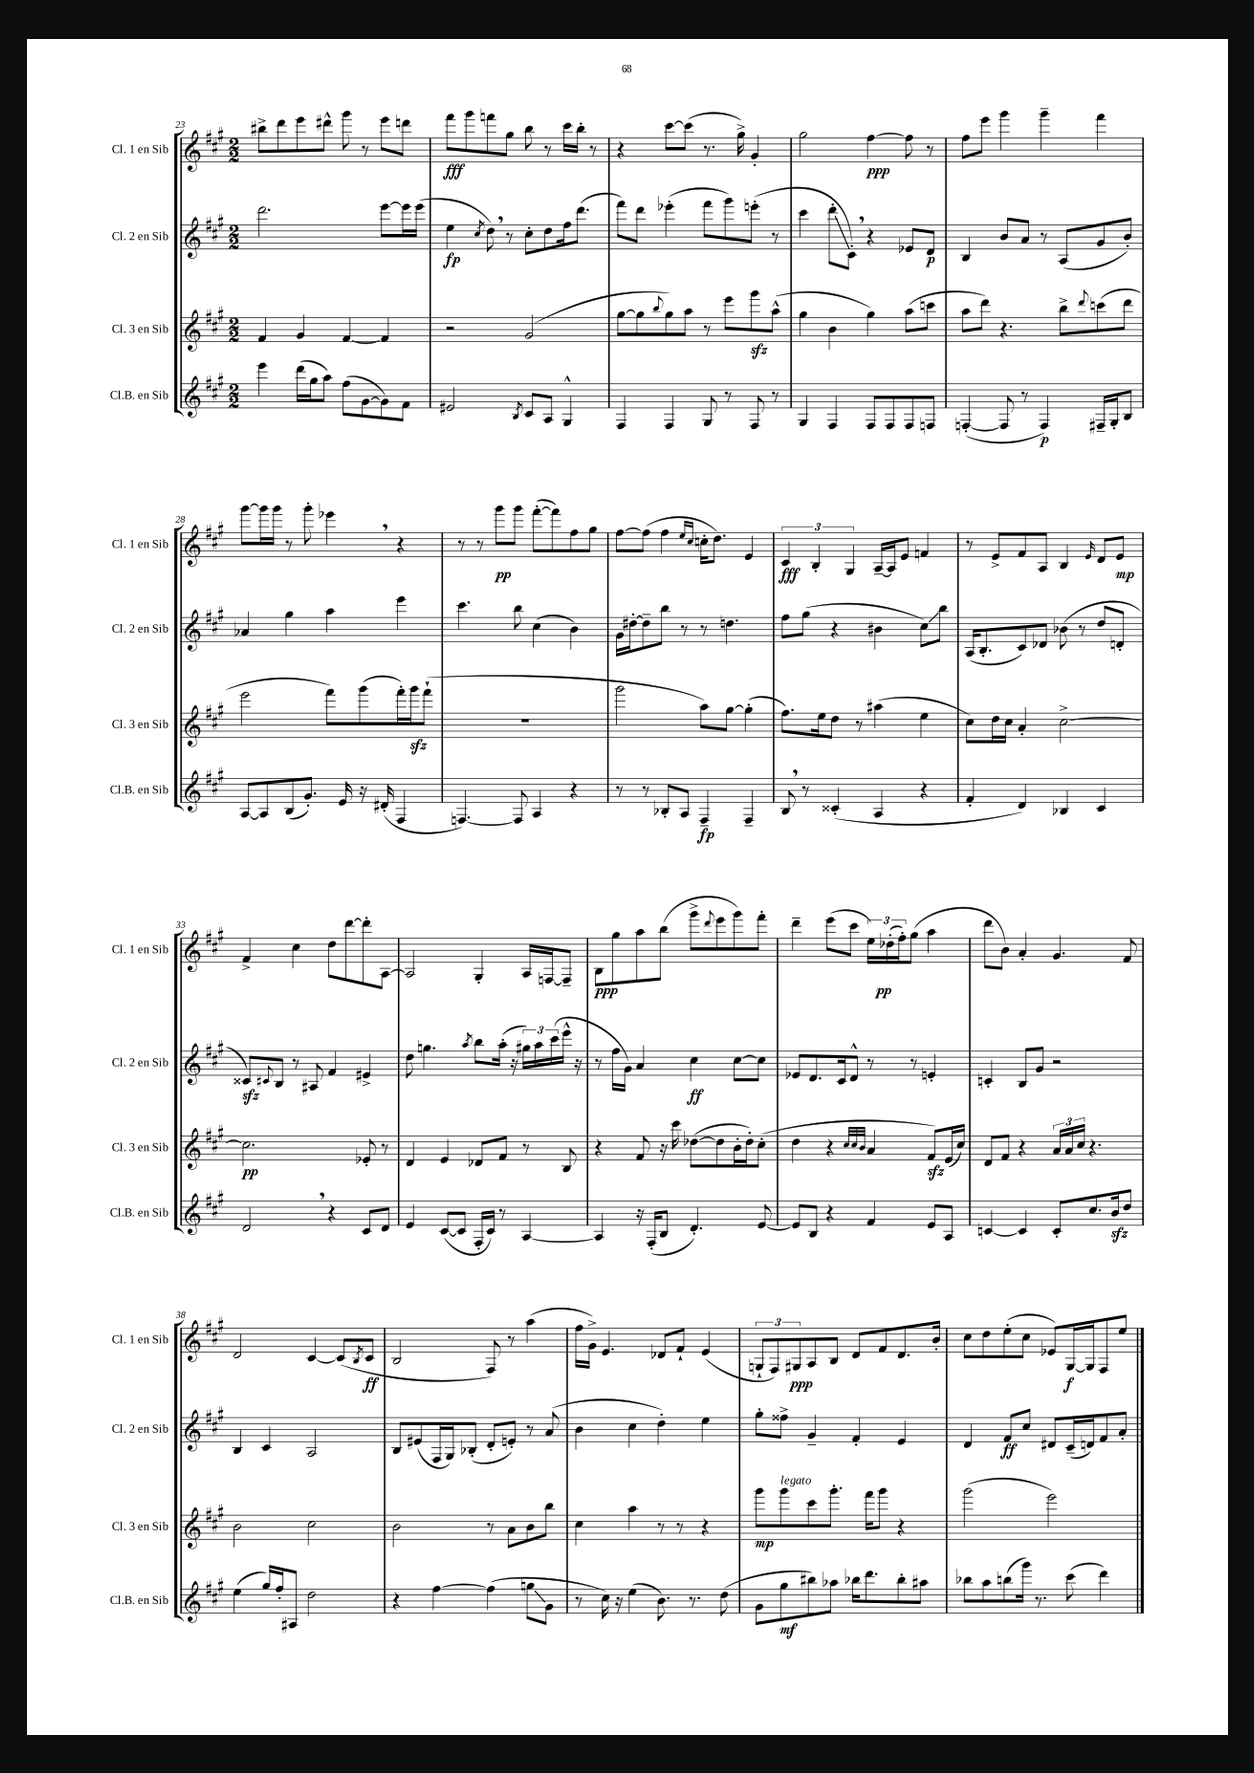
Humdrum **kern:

**kern	**kern	**kern	**kern
*staff4	*staff3	*staff2	*staff1
*clefG2	*clefG2	*clefG2	*clefG2
*k[f#c#g#]	*k[f#c#g#]	*k[f#c#g#]	*k[f#c#g#]
*M2/2	*M2/2	*M2/2	*M2/2
4eee	4f#	2.ddd	8bb#^
.	.	.	8ddd
(16ddd	4g#	.	8eee
16gg#	.	.	.
8aa)	.	.	8ddd#^^
(8ff#	[4f#	.	8ggg#
[8g#	.	.	8r
8g#])	4f#]	[8eee	8eee
8f#	.	16eee]	8ddd
.	.	(16eee	.
=	=	=	=
2e#	2r	4ee	8fff#
.	.	.	8ggg#
.	.	8qcc#	.
.	.	8dd)	8fff
.	.	8r	8gg#
8qB	.	.	.
8c#	(2g#	8cc#'	8bb
8A	.	8dd	8r
4G#^^	.	16ff#	16ccc#
.	.	(8.ddd	16bb'
.	.	.	8r
=	=	=	=
4F#	[8gg#	8fff#)	4r
.	8gg#]	8ddd	.
.	8qqbb	.	.
4F#	8gg#)	(4eee-'	[8ccc#
.	8aa	.	(8ccc#]
8G#	8r	8fff#	8.r
8r	8eee	8ggg#)	.
.	.	.	16gg#^)
8F#	8ggg#	(8eee'	4g#'
8r	(8aa^^	8r	.
=	=	=	=
4G#	4gg#	4ccc#	2gg#
4F#	4b	8ddd'	.
.	.	8c#')	.
8F#	4gg#)	4r	[4ff#
8F#	.	.	.
8F#	(8aa	8e-	8ff#]
8F	8ccc	8d	8r
=	=	=	=
([4F'	8aa	4B	8ff#
.	8ddd)	.	8eee
8F]	4.r	8b	4ggg#
8r	.	8a	.
4F)	.	8r	4ggg#~
.	8bb^	(8A	.
.	8qqddd	.	.
16F#~	(8ccc	8g#	4fff#
16G#'	.	.	.
8B	8ddd	8b')	.
=	=	=	=
[8A	2eee	4a-	[8ggg#
8A]	.	.	16ggg#]
.	.	.	16ggg#
(8B	.	4gg#	8r
8.g#')	.	.	8ggg#'
.	8fff#)	4aa	4eee-
16e	.	.	.
16r	(8ggg#	.	.
(16d#'	.	.	.
4F#	16fff#')	4eee	4r
.	16ggg#	.	.
.	(8fff#`	.	.
=	=	=	=
[4.F)	1r	4.ccc#	8r
.	.	.	8r
.	.	.	8ggg#
8F]	.	8bb	8ggg#
4A	.	(4cc#	([8fff#'
.	.	.	8fff#])
4r	.	4b)	8ff#
.	.	.	8gg#
=	=	=	=
8r	2ggg#	16g#	[8ff#
.	.	[16dd#'	.
8r	.	8dd#~]	(8ff#]
8B-'	.	8bb	4ff#
8A	.	8r	.
.	.	.	16qqee
.	.	.	16qqcc#
4F#~	8aa)	8r	16cc'
.	.	.	8.dd)
.	[8gg#	4.dd	.
4F#~	(4gg#']	.	4e
=	=	=	=
8B	8.ff#)	8ff#	6c#
8r	.	(8gg#	.
.	.	.	6B'
.	16ee	.	.
(4c##'	8dd	4r	.
.	.	.	6G#
.	8r	.	.
4A	(4aa#	4b#	[16A~
.	.	.	16A]
.	.	.	8e
4r	4ee	8cc#)	4f
.	.	8bb	.
=	=	=	=
4f#'	8cc#)	(16A	8r
.	.	8.B'	.
.	16dd	.	8e^
.	16cc#	.	.
4d)	4a'	8c#)	8f#
.	.	8d-	8A
4B-	[2cc#^	(8b-	4B
.	.	8r	.
.	.	.	16qqe
4c#	.	8dd	8d
.	.	8d'	8e
=	=	=	=
2d	2.cc#]	8c##)	4f#^
.	.	8qqc#	.
.	.	8B	.
.	.	8r	4cc#
.	.	8A#	.
4r	.	4f#	8dd
.	.	.	[8ddd
8c#	8e-'	4e#^	8ddd']
8d	8r	.	[8A
=	=	=	=
4e	4d	8dd	2A]
.	.	4.gg	.
([8c#	4e	.	.
8c#]	.	.	.
.	.	8qaa	.
16F#'	8d-	8bb	4G#'
16c#)	.	.	.
8r	8f#	(16aa'	.
.	.	16r	.
[4A	8r	24gg#)	16A
.	.	24aa	.
.	.	.	[16F
.	.	(24ccc#	.
.	8B	16eee^^	8F~]
.	.	16r	.
=	=	=	=
4A]	4r	8r	8B
.	.	16ff#	8gg#
.	.	16g#)	.
16r	8f#	4a	8aa
(16F#'	.	.	.
8B	16r	.	(8bb
.	16ccc#	.	.
4.d')	([8dd-	4cc#	8ggg#^
.	.	.	8qqddd
.	8dd-]	.	8eee
.	16b'	[8cc#	8ggg#)
.	16dd-')	.	.
[8e	(8cc#'	8cc#]	8fff#'
=	=	=	=
8e]	4dd	8e-	4ddd~
8B	.	8.d	.
4r	4r	.	(8eee
.	.	16c#	.
.	.	8d^^	8ccc#
.	32qqcc#	.	.
.	32qqcc#	.	.
.	32qqb	.	.
4f#	4a	8r	24ee)
.	.	.	(24dd-'
.	.	.	24ff#')
.	.	8r	(8gg#
8e	8f#)	4e'	4aa
8A	(16e	.	.
.	16cc#)	.	.
=	=	=	=
[4c	8d	4c'	8ddd
.	8f#	.	8b)
4c]	4r	8B	4a'
.	.	8g#	.
8c'	24a	2r	4.g#
.	24a	.	.
.	24cc#	.	.
8.cc#	4.r	.	.
16b	.	.	.
8dd	.	.	8f#
=	=	=	=
(4ee	2b	4B	2d
16gg#)	.	4c#	.
16ff#'	.	.	.
8A#	.	.	.
2dd	2cc#	2A	[4c#
.	.	.	(8c#]
.	.	.	8qB
.	.	.	8c#
=	=	=	=
4r	2b	8B	2B
.	.	(8e#	.
[4ff#	.	16F#	.
.	.	16G#)	.
.	.	(8B-'	.
(4ff#]	8r	8d'	8F#)
.	8a	8e')	8r
8gg	8b	8r	(4aa
8g#	8bb	(8a	.
=	=	=	=
8r	4cc#	4b	16ff#
.	.	.	16g#^)
16cc#)	.	.	4.e
16r	.	.	.
(4ee	4aa	4cc#	.
8.b)	8r	4dd')	8d-
.	8r	.	8f#`
8.r	.	.	.
.	4r	4ee	(4e
(8dd	.	.	.
=	=	=	=
8g#	8ggg#	8gg#'	12G`
.	.	.	12F#)
8gg#	8ggg#	8ff##^	.
.	.	.	12G#
8bb#)	8ccc#	4g#~	8A
8aa-	8.ggg#'	.	8B
16bb-	.	4f#'	8d
8.ddd	16fff#	.	.
.	8ggg#	.	8f#
8bb-'	4r	4e	8.d
8aa#	.	.	.
.	.	.	16b'
=	=	=	=
8bb-	(2ggg#	4d	8cc#
8aa	.	.	8dd
(8bb	.	8f#	(8ee'
16ggg#)	.	8cc#	8cc#
8.r	.	.	.
.	2eee)	8d#	8e-)
(8ccc#	.	(16c#~	[16G#
.	.	16d)	16G#]
4ddd)	.	8f#	8F#
.	.	8a'	8ee
==	==	==	==
*-	*-	*-	*-
